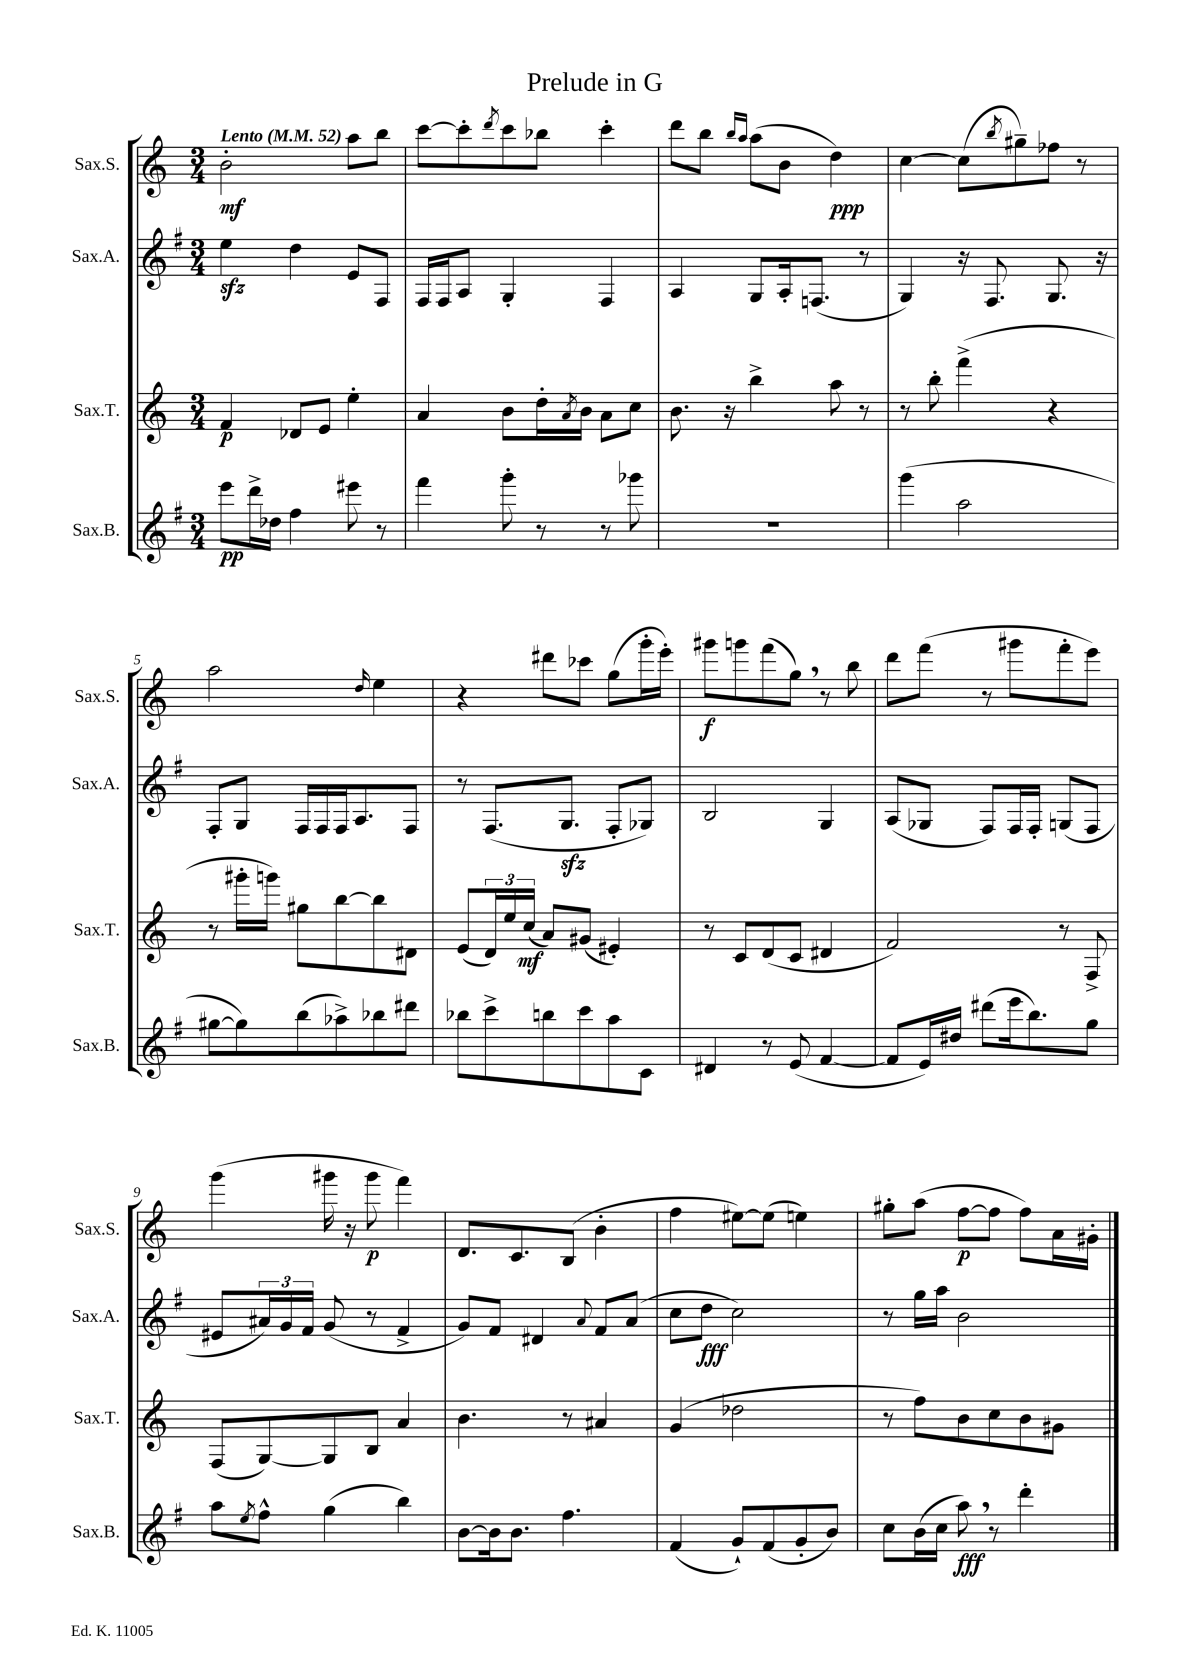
\header { title = "Prelude in G" }
<<
\new StaffGroup <<
\new Staff = "s0" \with { instrumentName = "Sax.S." shortInstrumentName = "Sax.S." } {
    \clef treble \key c \major \numericTimeSignature \time 3/4 \tempo "Lento" 4 = 52
    b'2-.\mf a''8 b''8 |
    c'''8~ c'''8-. \acciaccatura { d'''8 } c'''8 bes''8 c'''4-. |
    d'''8 b''8 \grace { b''16 a''16 } a''8( b'8 d''4\ppp) |
    c''4~ c''8( \acciaccatura { b''8 } gis''8--) fes''8 r8 |
    a''2 \grace { d''16 } e''4 |
    r4 dis'''8 ces'''8 g''8( g'''16-. e'''16-.) |
    gis'''8\f g'''8 f'''8( g''8) \breathe r8 b''8 |
    d'''8 f'''8( r8 gis'''8 f'''8-. e'''8) |
    g'''4( gis'''16 r16 gis'''8\p f'''4) |
    d'8. c'8. b8( b'4-. |
    f''4 eis''8~) eis''8( e''4) |
    gis''8-. a''8( f''8~\p f''8 f''8) a'16 gis'16-. \bar "|." |
}
\new Staff = "s1" \with { instrumentName = "Sax.A." shortInstrumentName = "Sax.A." } {
    \clef treble \key g \major \numericTimeSignature \time 3/4
    e''4\sfz d''4 e'8 fis8 |
    fis16 fis16 a8 g4-. fis4 |
    a4 g8 a16-. f8.( r8 |
    g4) r16 fis8. g8. r16 |
    fis8-. g8 fis16 fis16 fis16 a8. fis8 |
    r8 fis8.( g8.\sfz fis8-. ges8) |
    b2 g4 |
    a8( ges8 fis8) fis16 fis16-. g8( fis8 |
    eis'8 \tuplet 3/2 { ais'16) g'16 fis'16 } g'8( r8 fis'4-> |
    g'8) fis'8 dis'4 \appoggiatura { a'8 } fis'8 a'8( |
    c''8 d''8\fff c''2) |
    r8 g''16 a''16 b'2 \bar "|." |
}
\new Staff = "s2" \with { instrumentName = "Sax.T." shortInstrumentName = "Sax.T." } {
    \clef treble \key c \major \numericTimeSignature \time 3/4
    f'4\p des'8 e'8 e''4-. |
    a'4 b'8 d''16-. \acciaccatura { a'8 } b'16 a'8 c''8 |
    b'8. r16 b''4-> a''8 r8 |
    r8 b''8-. f'''4->( r4 |
    r8 gis'''16-. g'''16) gis''8 b''8~ b''8 dis'8 |
    e'8( \tuplet 3/2 { d'16) e''16 c''16\mf( } a'8) gis'8( eis'4-.) |
    r8 c'8 d'8( c'8 dis'4 |
    f'2) r8 f8-> |
    f8( g8~) g8 b8 a'4 |
    b'4. r8 ais'4 |
    g'4( des''2 |
    r8 f''8) b'8 c''8 b'8 gis'8 \bar "|." |
}
\new Staff = "s3" \with { instrumentName = "Sax.B." shortInstrumentName = "Sax.B." } {
    \clef treble \key g \major \numericTimeSignature \time 3/4
    e'''8\pp d'''16-> des''16 fis''4 eis'''8 r8 |
    fis'''4 g'''8-. r8 r8 ges'''8 |
    R2. |
    g'''4( a''2 |
    gis''8~ gis''8) b''8( aes''8->) bes''8 dis'''8 |
    bes''8 c'''8-> b''8 c'''8 a''8 c'8 |
    dis'4 r8 e'8( fis'4~ |
    fis'8 e'16) dis''16 dis'''8( e'''16 b''8.) g''8 |
    a''8 \acciaccatura { e''8 } fis''8-^ g''4( b''4) |
    b'8~ b'16 b'8. fis''4. |
    fis'4( g'8-!) fis'8( g'8-. b'8) |
    c''8 b'16( c''16 a''8\fff) \breathe r8 d'''4-. \bar "|." |
}
>>
>>
